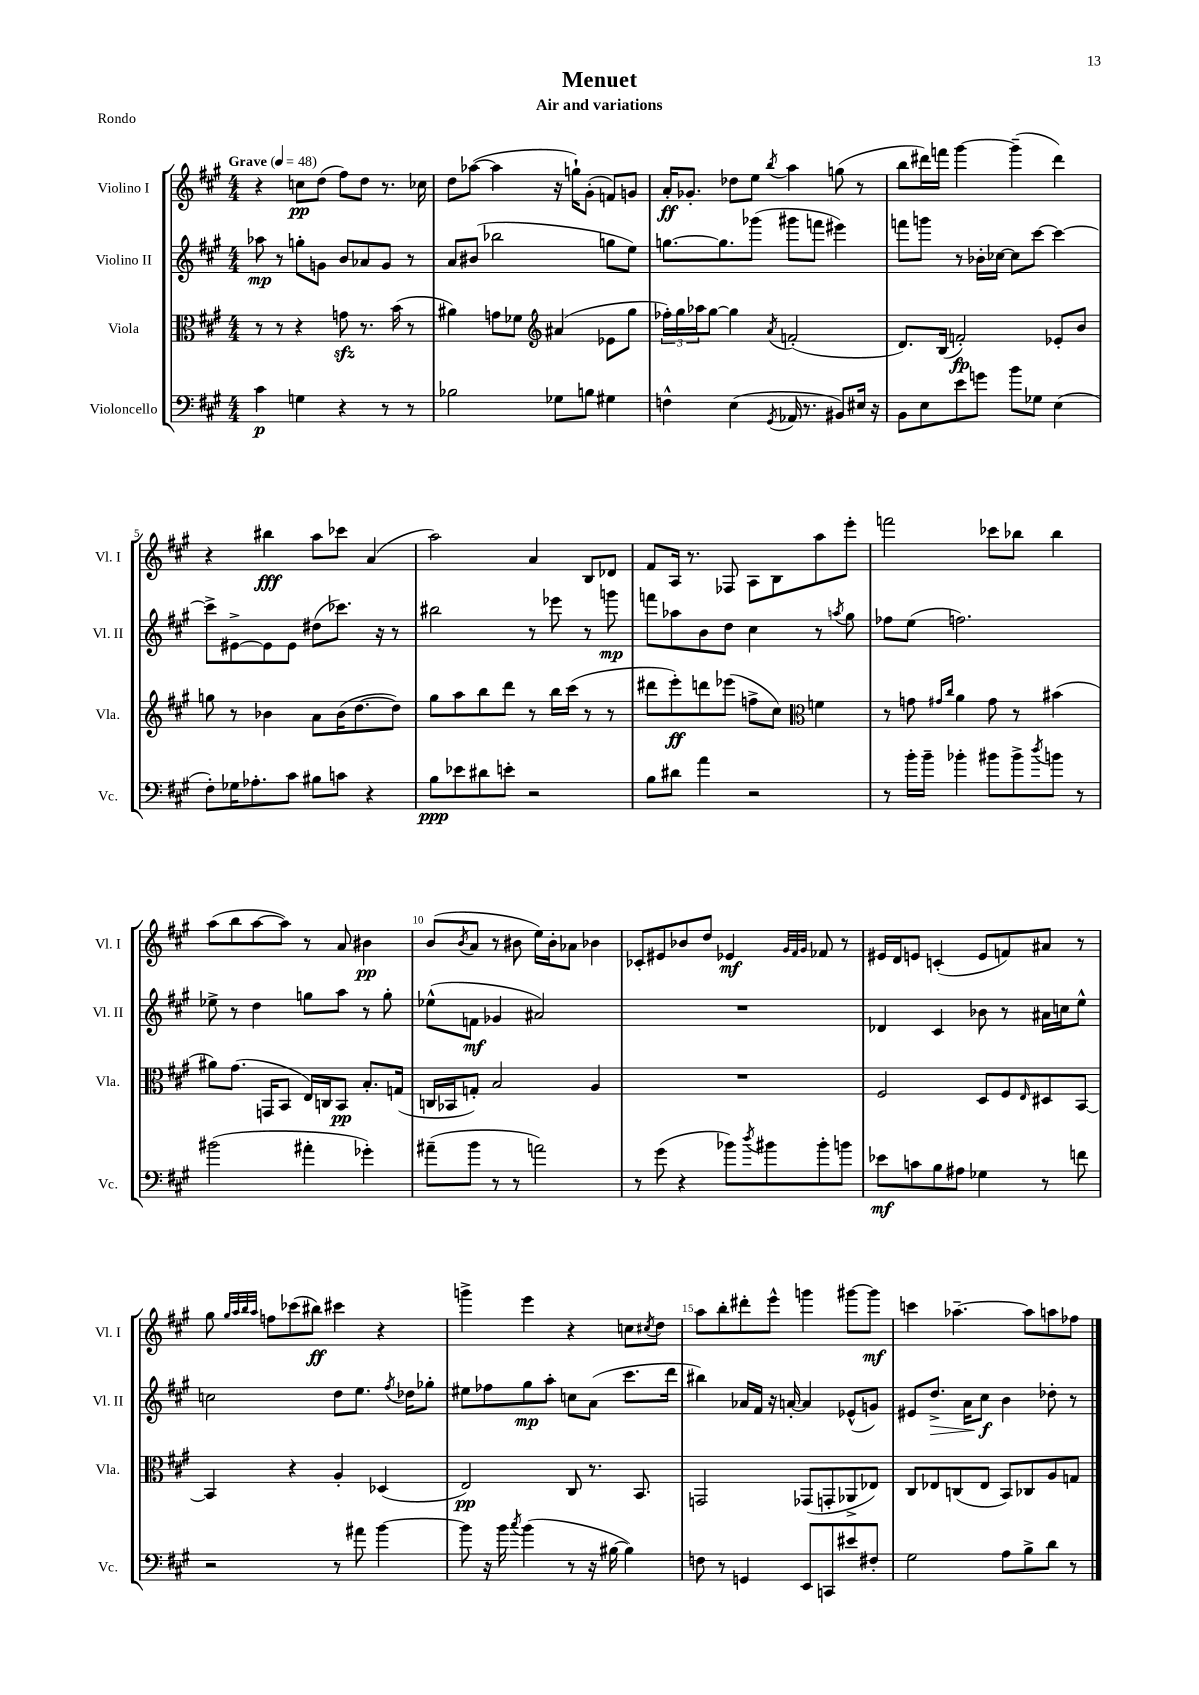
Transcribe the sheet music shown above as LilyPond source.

\header { title = "Menuet" subtitle = "Air and variations" piece = "Rondo" }
<<
\new StaffGroup <<
\new Staff = "s0" \with { instrumentName = "Violino I" shortInstrumentName = "Vl. I" } {
    \clef treble \key a \major \numericTimeSignature \time 4/4 \tempo "Grave" 4 = 48
    r4 c''8\pp d''8( fis''8) d''8 r8. ces''16 |
    d''8 aes''8~( aes''4 r16 g''16-!) gis'8-.( f'8) g'8 |
    a'16-.\ff ges'8.-. des''8 e''8 \acciaccatura { b''8 } a''4 g''8( r8 |
    b''8 dis'''16) f'''16 gis'''4~ gis'''4--( dis'''4) |
    r4 bis''4\fff a''8 ces'''8 a'4( |
    a''2) a'4 b8 des'8 |
    fis'8 a16 r8. fes8 a8 b8 a''8 e'''8-. |
    f'''2 ces'''8 bes''8 bes''4 |
    a''8( b''8 a''8~ a''8) r8 a'8 bis'4\pp |
    b'8( \acciaccatura { b'8 } a'8 r8 bis'8 e''16) bis'16-. aes'8 bes'4 |
    ces'8-. eis'8 bes'8 d''8 ees'4\mf \grace { gis'32 fis'32 gis'32 } fes'8 r8 |
    eis'16 d'16 e'8 c'4-.( e'8 f'8) ais'8 r8 |
    gis''8 \grace { gis''32 a''32 b''32 a''32 } f''8 ces'''8( bis''8\ff) cis'''4 r4 |
    g'''4-> e'''4 r4 c''8 \acciaccatura { cis''8 } d''8 |
    a''8 b''8-. dis'''8-. e'''8-^ g'''4 gis'''8~ gis'''8\mf |
    c'''4 aes''4.~-- aes''8 a''8 fes''8 \bar "|." |
}
\new Staff = "s1" \with { instrumentName = "Violino II" shortInstrumentName = "Vl. II" } {
    \clef treble \key a \major \numericTimeSignature \time 4/4
    aes''8\mp r8 g''8-. g'8 b'8 aes'8 g'8 r8 |
    a'8 bis'8( bes''2 g''8 e''8) |
    g''8.~ g''8. ges'''8( gis'''8 f'''8 eis'''4) |
    f'''8 g'''8 r8 bes'16-. ces''16~ ces''8 cis'''8~ cis'''4~ |
    cis'''8-> eis'8~-> eis'8 eis'8 dis''8( ces'''8.) r16 r8 |
    bis''2 r8 ees'''8 r8 g'''8\mp |
    f'''8 aes''8 b'8 d''8 cis''4 r8 \acciaccatura { a''8 } gis''8 |
    fes''8 e''8( f''2.) |
    ees''8-> r8 d''4 g''8 a''8 r8 g''8-. |
    ees''8-^( f'8\mf ges'4 ais'2) |
    R1 |
    des'4 cis'4 bes'8 r8 ais'16 c''16 e''8-^ |
    c''2 d''8 e''8. \acciaccatura { fis''8 } des''16 ges''8-. |
    eis''8 fes''8 gis''8\mp a''8-. c''8 a'8( cis'''8. d'''16 |
    bis''4) aes'16 fis'16 r16 a'16~-. a'4 ees'8-^( g'8) |
    eis'8 d''8.->\> a'16 cis''8\f\! b'4 des''8-. r8 \bar "|." |
}
\new Staff = "s2" \with { instrumentName = "Viola" shortInstrumentName = "Vla." } {
    \clef alto \key a \major \numericTimeSignature \time 4/4
    r8 r8 r4 g'8\sfz r8. b'16( r8 |
    ais'4) g'8 fes'8 \clef treble ais'4( ees'8 gis''8 |
    \tuplet 3/2 { fes''16-.) gis''16 aes''16 } gis''8~ gis''4 \acciaccatura { a'8 } f'2-.( |
    d'8.) b16( f'2-.\fp) ees'8-. b'8 |
    g''8 r8 bes'4 a'8 bes'16( d''8.~ d''8) |
    gis''8 a''8 b''8 d'''8 r8 b''16 cis'''16( r8 r8 |
    dis'''8 e'''8-.\ff) d'''8 ees'''8( f''8-> cis''8) \clef alto f'4 |
    r8 g'8 \grace { gis'16 cis''16 } a'4 gis'8 r8 bis'4( |
    ais'8) gis'8.( g,16 b,8 e16) c16 b,8\pp b8.-. g16( |
    c16 bes,16 g8-.) b2 a4 |
    R1 |
    fis2 d8 fis8 \grace { e16 } dis8 b,8~ |
    b,4 r4 a4-. des4( |
    e2\pp) cis8 r8. b,8. |
    g,2 ges,8( g,8-. aes,8-> ees8) |
    cis8 ees8 c8( ees8 b,8) ces8 a8 g8 \bar "|." |
}
\new Staff = "s3" \with { instrumentName = "Violoncello" shortInstrumentName = "Vc." } {
    \clef bass \key a \major \numericTimeSignature \time 4/4
    cis'4\p g4 r4 r8 r8 |
    bes2 ges8 b8 gis4 |
    f4-^ e4( \acciaccatura { gis,8 } aes,16 r8. bis,8) eis16 r16 |
    b,8 e8 e'8 g'8 b'8 ges8 e4( |
    fis8-.) ges16 aes8.-. cis'8 bis8 c'8 r4 |
    b8\ppp ees'8 dis'8 e'8-. r2 |
    b8 dis'8 a'4 r2 |
    r8 b'16-. b'16-- bes'4-. bis'8 bis'8-> \acciaccatura { d''8 } b'8 r8 |
    bis'2( ais'4-. ges'4-.) |
    ais'8--( b'8 r8 r8 a'2) |
    r8 gis'8( r4 bes'8) \acciaccatura { d''8 } bis'8 bis'8-. b'8 |
    ees'8\mf c'8 b8 ais8 ges4 r8 f'8 |
    r2 r8 ais'8 b'4~ |
    b'8 r16 b'16 \acciaccatura { cis''8 } b'4( r8 r16 bis16~ bis4) |
    f8 r8 g,4 e,8 c,8 eis'8 fis8-. |
    gis2 a8 b8-> d'8 r8 \bar "|." |
}
>>
>>
\layout { \context { \Score \override BarNumber.break-visibility = ##(#f #t #t) barNumberVisibility = #(every-nth-bar-number-visible 5) } }
